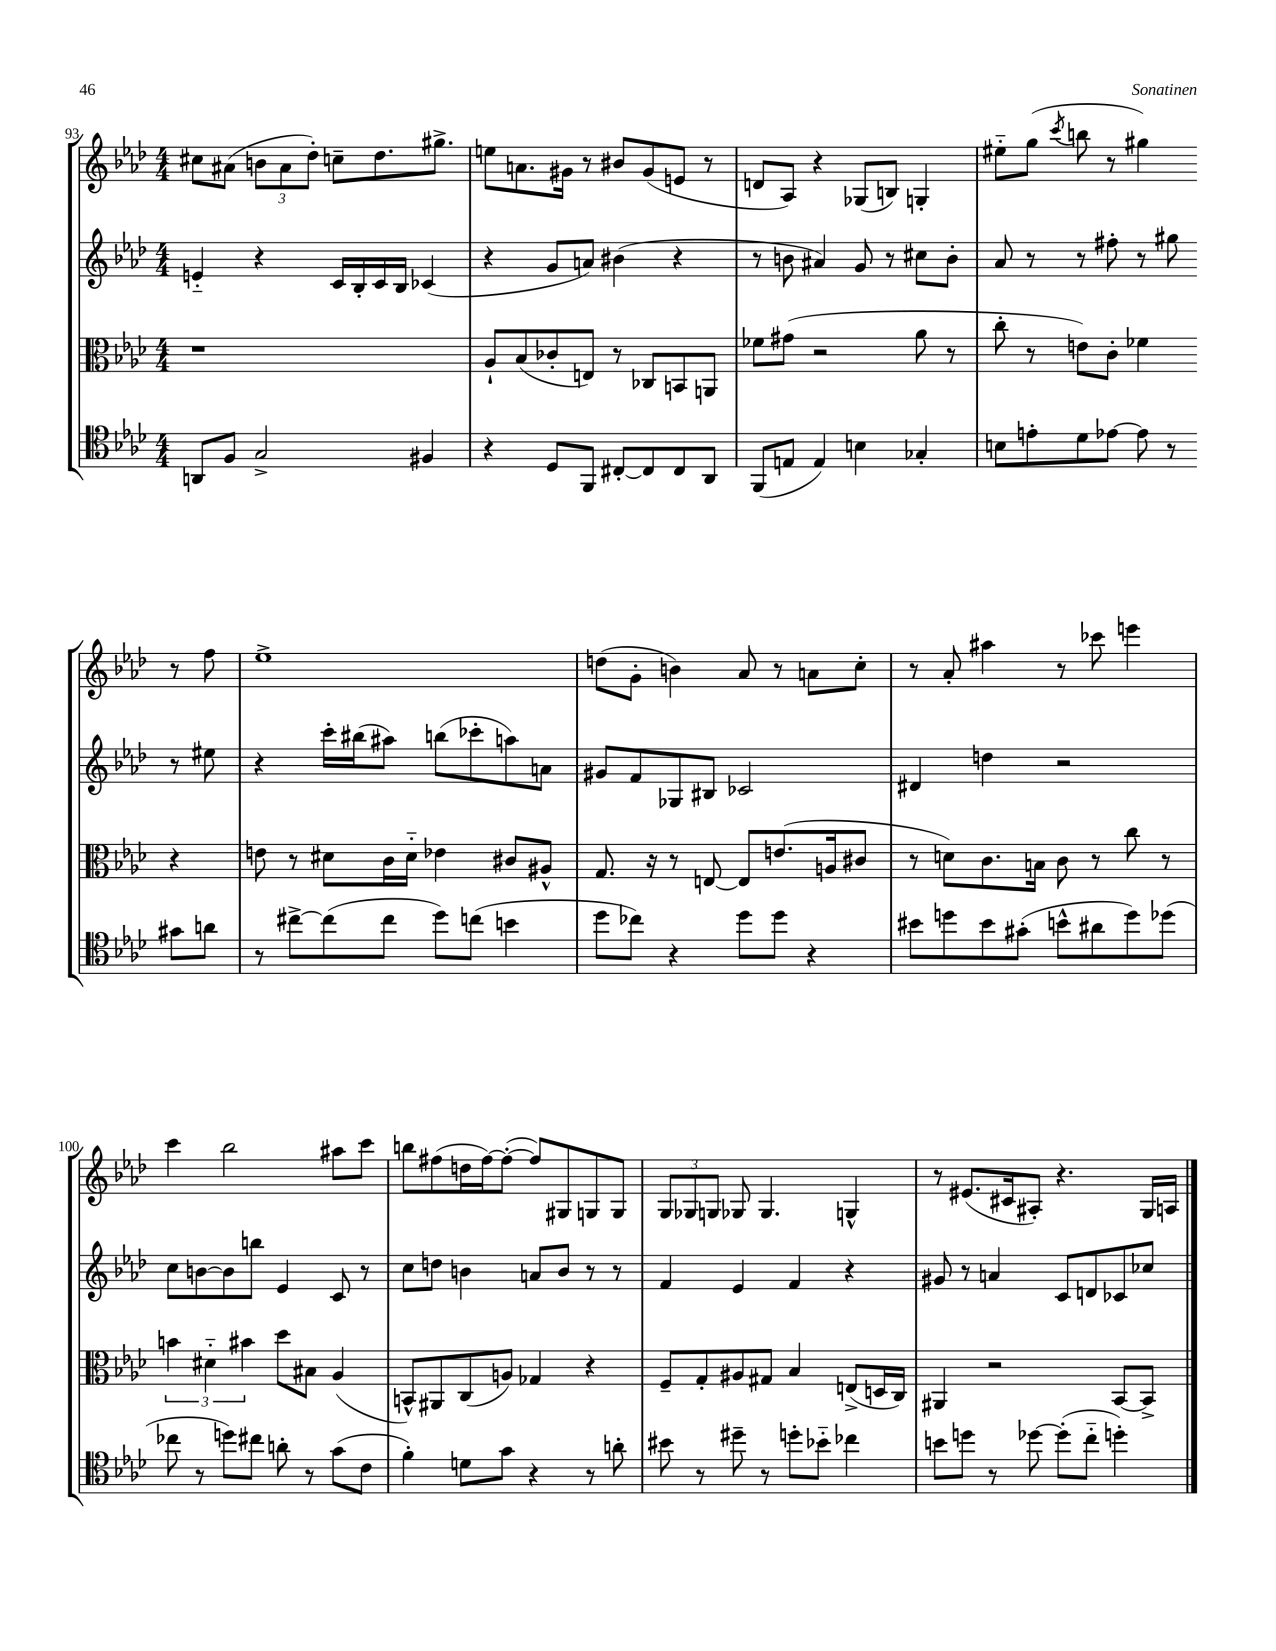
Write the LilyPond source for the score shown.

<<
\new StaffGroup <<
\new Staff = "s0" {
    \clef treble \key aes \major \numericTimeSignature \time 4/4
    \autoBeamOff cis''8[ ais'8]( \tuplet 3/2 { b'8[ ais'8 des''8]-.) } c''8[-- des''8. gis''8.]-> |
    e''8[ a'8. gis'16] r8 bis'8[ gis'8( e'8] r8 |
    d'8[ aes8]) r4 ges8[( b8]) g4-. |
    eis''8[-_ g''8]( \acciaccatura { c'''8 } b''8 r8 gis''4) r8 f''8 |
    ees''1-> |
    d''8[( g'8]-. b'4) aes'8 r8 a'8[ c''8]-. |
    r8 aes'8-. ais''4 r8 ces'''8 e'''4 |
    c'''4 bes''2 ais''8[ c'''8] |
    b''8[ fis''8( d''16 fis''16~) fis''8]~-.( fis''8[) gis8 g8 g8] |
    \tuplet 3/2 { g8[ ges8 g8] } ges8 ges4. g4-^ |
    r8 eis'8.[( cis'16 ais8]-.) r4. g16[ a16] \bar "|." |
}
\new Staff = "s1" {
    \clef treble \key aes \major \numericTimeSignature \time 4/4
    \autoBeamOff e'4-_ r4 c'16[ bes16-. c'16 bes16] ces'4( |
    r4 g'8[ a'8]) bis'4( r4 |
    r8 b'8 ais'4) g'8 r8 cis''8[ b'8]-. |
    aes'8 r8 r8 fis''8-. r8 gis''8 r8 eis''8 |
    r4 c'''16[-. bis''16( ais''8]) b''8[( ces'''8-. a''8) a'8] |
    gis'8[ f'8 ges8 bis8] ces'2 |
    dis'4 d''4 r2 |
    c''8[ b'8~ b'8 b''8] ees'4 c'8 r8 |
    c''8[ d''8] b'4 a'8[ b'8] r8 r8 |
    f'4 ees'4 f'4 r4 |
    gis'8 r8 a'4 c'8[ d'8 ces'8 ces''8] \bar "|." |
}
\new Staff = "s2" {
    \clef alto \key aes \major \numericTimeSignature \time 4/4
    \autoBeamOff r1 |
    aes8[-! bes8( ces'8-. e8]) r8 ces8[ b,8 a,8] |
    fes'8[ gis'8]( r2 aes'8 r8 |
    c''8-. r8 e'8[) c'8]-. fes'4 r4 |
    e'8 r8 dis'8[ c'16 dis'16]-_ ees'4 cis'8[ ais8]-^ |
    g8. r16 r8 e8~ e8[ e'8.( a16 cis'8] |
    r8 d'8[) c'8. b16] c'8 r8 c''8 r8 |
    \tuplet 3/2 { b'4 dis'4-_ bis'4 } des''8[ bis8] aes4( |
    b,8[-^) ais,8 c8( a8]) ges4 r4 |
    f8[-- g8-. ais8 gis8] bes4 e8[->( d16 c16]) |
    ais,4 r2 bes,8[~ bes,8]-> \bar "|." |
}
\new Staff = "s3" {
    \clef tenor \key aes \major \numericTimeSignature \time 4/4
    \autoBeamOff a,8[ f8] g2-> fis4 |
    r4 des8[ f,8] cis8[~-. cis8 cis8 aes,8] |
    f,8[( e8] e4) b4 ges4-. |
    b8[ e'8-. des'8 ees'8]~ ees'8 r8 gis'8[ a'8] |
    r8 cis''8[~-> cis''8( cis''8] des''8[) c''8]( b'4 |
    des''8[ ces''8]) r4 des''8[ des''8] r4 |
    bis'8[ d''8 bis'8 gis'8]-.( b'8[-^ ais'8 d''8) des''8]( |
    ces''8 r8 d''8[) cis''8] a'8-. r8 g'8[( c'8] |
    f'4-.) d'8[ g'8] r4 r8 a'8-. |
    bis'8 r8 dis''8-- r8 d''8[-. bes'8]-_ ces''4 |
    b'8[ d''8] r8 des''8~ des''8[-.( c''8]-_ d''4-.) \bar "|." |
}
>>
>>
\layout { \context { \Score currentBarNumber = #93 } }
